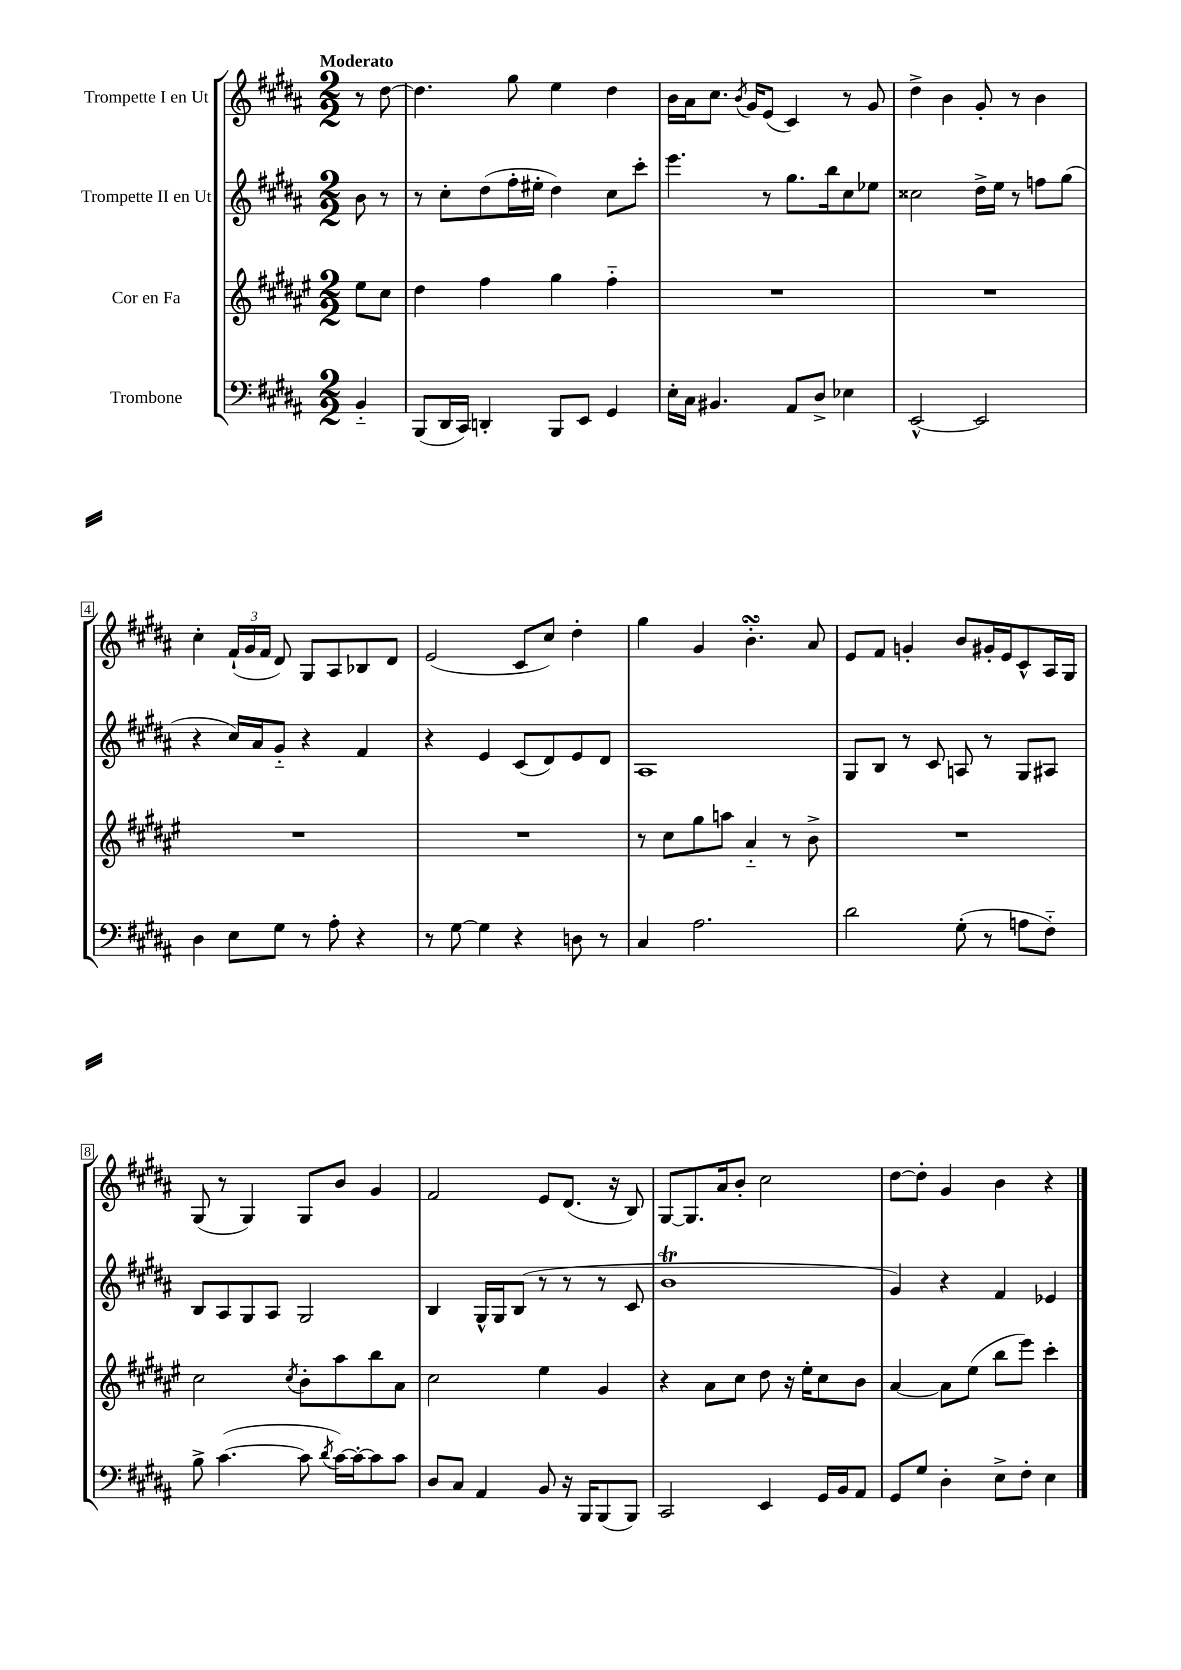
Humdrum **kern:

**kern	**kern	**kern	**kern
*staff4	*staff3	*staff2	*staff1
*clefF4	*clefG2	*clefG2	*clefG2
*k[f#c#g#d#a#]	*k[f#c#g#d#a#e#]	*k[f#c#g#d#a#]	*k[f#c#g#d#a#]
*M2/2	*M2/2	*M2/2	*M2/2
4BB'~	8ee#	8b	8r
.	8cc#	8r	[8dd#
=	=	=	=
(8BBB	4dd#	8r	4.dd#]
16DD#	.	8cc#'	.
16CC#)	.	.	.
4DD'	4ff#	(8dd#	.
.	.	16ff#'	8gg#
.	.	16ee#'	.
8BBB	4gg#	4dd#)	4ee
8EE	.	.	.
4GG#	4ff#'~	8cc#	4dd#
.	.	8ccc#'	.
=	=	=	=
16E'	1r	4.eee	16b
16C#	.	.	16a#
4.BB#	.	.	8.cc#
.	.	.	8qb
.	.	.	16g#
.	.	8r	(8e
8AA#	.	8.gg#	4c#)
8D#^	.	.	.
.	.	16bb	.
4E-	.	8cc#	8r
.	.	8ee-	8g#
=	=	=	=
[2EE^^	1r	2cc##	4dd#^
.	.	.	4b
2EE]	.	16dd#^	8g#'
.	.	16ee	.
.	.	8r	8r
.	.	8ff	4b
.	.	(8gg#	.
=	=	=	=
4D#	1r	4r	4cc#'
8E	.	16cc#)	(24f#`
.	.	.	24g#
.	.	16a#	.
.	.	.	24f#
8G#	.	8g#'~	8d#)
8r	.	4r	8G#
8A#'	.	.	8A#
4r	.	4f#	8B-
.	.	.	8d#
=	=	=	=
8r	1r	4r	(2e
[8G#	.	.	.
4G#]	.	4e	.
4r	.	(8c#	8c#
.	.	8d#)	8cc#)
8D	.	8e	4dd#'
8r	.	8d#	.
=	=	=	=
4C#	8r	1A#	4gg#
.	8cc#	.	.
2.A#	8gg#	.	4g#
.	8aa	.	.
.	4a#'~	.	4.b'
.	8r	.	.
.	8b^	.	8a#
=	=	=	=
2d#	1r	8G#	8e
.	.	8B	8f#
.	.	8r	4g'
.	.	8c#	.
(8G#'	.	8A	8b
8r	.	8r	16g#'
.	.	.	16e
8A	.	8G#	8c#^^
8F#'~)	.	8A#	16A#
.	.	.	16G#
=	=	=	=
8B^	2cc#	8B	(8G#
([4.c#	.	8A#	8r
.	.	8G#	4G#)
.	.	8A#	.
.	8qcc#	.	.
8c#]	8b'	2G#	8G#
8qd#	.	.	.
[16c#)	8aa#	.	8b
16c#'_	.	.	.
8c#]	8bb	.	4g#
8c#	8a#	.	.
=	=	=	=
8D#	2cc#	4B	2f#
8C#	.	.	.
4AA#	.	16G#^^	.
.	.	16G#	.
.	.	(8B	.
8BB	4ee#	8r	8e
16r	.	8r	(8.d#
16BBB	.	.	.
(8BBB	4g#	8r	.
.	.	.	16r
8BBB)	.	8c#	8B)
=	=	=	=
2CC#	4r	1b	[8G#
.	.	.	8.G#]
.	8a#	.	.
.	.	.	16a#
.	8cc#	.	8b'
4EE	8dd#	.	2cc#
.	16r	.	.
.	16ee#'	.	.
16GG#	8cc#	.	.
16BB	.	.	.
8AA#	8b	.	.
=	=	=	=
8GG#	[4a#	4g#)	[8dd#
8G#	.	.	8dd#']
4D#'	8a#]	4r	4g#
.	(8ee#	.	.
8E^	8bb	4f#	4b
8F#'	8eee#)	.	.
4E	4ccc#'	4e-	4r
==	==	==	==
*-	*-	*-	*-
